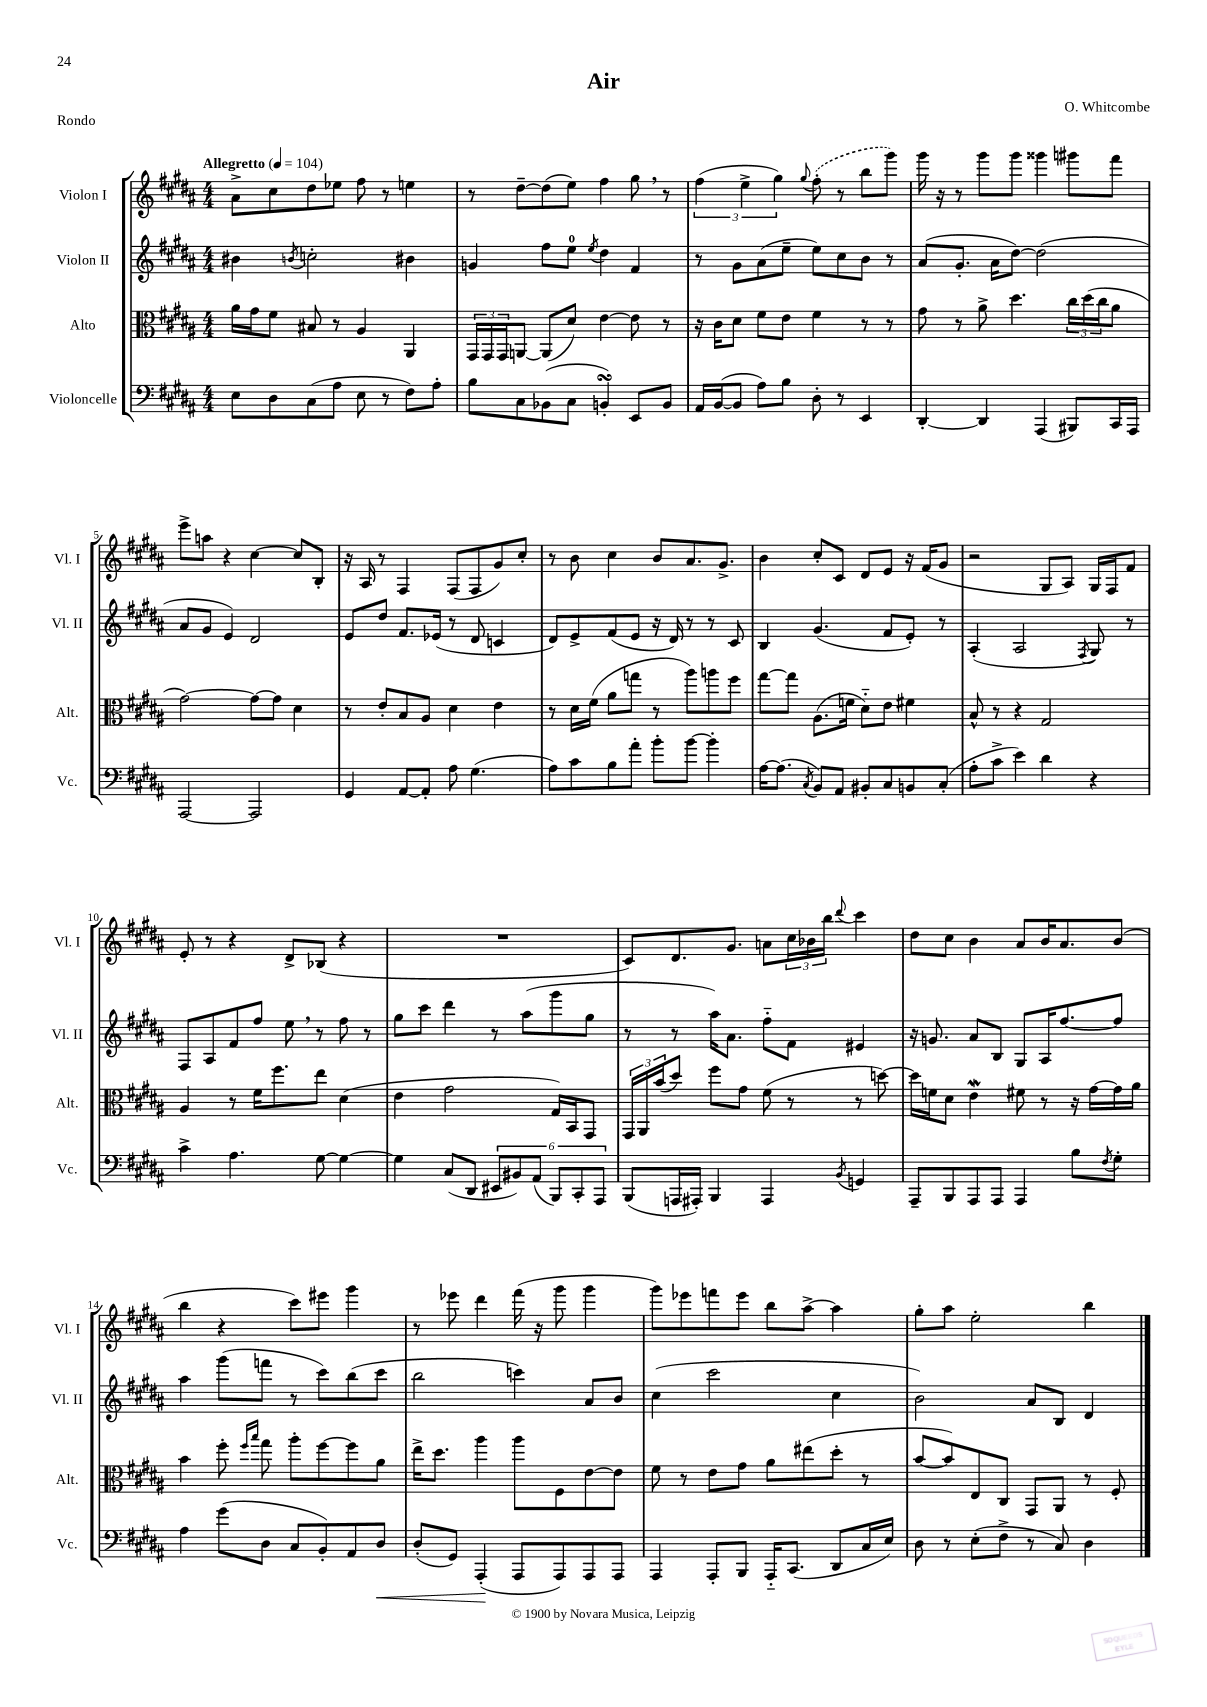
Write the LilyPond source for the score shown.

\header { title = "Air" composer = "O. Whitcombe" piece = "Rondo" }
<<
\new StaffGroup <<
\new Staff = "s0" \with { instrumentName = "Violon I" shortInstrumentName = "Vl. I" } {
    \clef treble \key b \major \numericTimeSignature \time 4/4 \tempo "Allegretto" 4 = 104
    ais'8-> cis''8 dis''8 ees''8 fis''8 r8 e''4 |
    r8 dis''8~-- dis''8( e''8) fis''4 gis''8 \breathe r8 |
    \tuplet 3/2 { fis''4( e''4-> gis''4) } \appoggiatura { gis''8 } \once \slurDashed fis''8-.( r8 b''8 gis'''8) |
    gis'''16 r16 r8 gis'''8 gis'''8 gisis'''4 gis'''8 fis'''8 |
    e'''8-> a''8 r4 cis''4~ cis''8 b8-. |
    r16 ais16 r8 fis4 fis8( fis8 gis'8) cis''8-. |
    r8 b'8 cis''4 b'8 ais'8. gis'8.-> |
    b'4 cis''8-. cis'8 dis'8 e'8 r16 fis'16( gis'8 |
    r2 gis8 ais8) gis16 fis16 fis'8 |
    e'8-. r8 r4 dis'8-> bes8( r4 |
    R1 |
    cis'8) dis'8. gis'8. a'8 \tuplet 3/2 { cis''16 bes'16 b''16 } \appoggiatura { dis'''8 } cis'''4 |
    dis''8 cis''8 b'4 ais'8 b'16 ais'8. b'8( |
    b''4 r4 cis'''8) eis'''8 gis'''4 |
    r8 ees'''8 dis'''4 fis'''16( r16 gis'''8 gis'''4 |
    gis'''8) ees'''8 f'''8 ees'''8 b''8 ais''8~-> ais''4 |
    gis''8-. ais''8 e''2-. b''4 \bar "|." |
}
\new Staff = "s1" \with { instrumentName = "Violon II" shortInstrumentName = "Vl. II" } {
    \clef treble \key b \major \numericTimeSignature \time 4/4
    bis'4 \acciaccatura { b'8 } c''2-. bis'4 |
    g'4 fis''8 e''8-0 \acciaccatura { e''8 } dis''4 fis'4 |
    r8 gis'8 ais'8( e''8-- e''8) cis''8 b'8 r8 |
    ais'8( gis'8.-. ais'16 dis''8~) dis''2( |
    ais'8 gis'8 e'4) dis'2 |
    e'8 dis''8 fis'8. ees'16( r8 dis'8 c'4 |
    dis'8) e'8-> fis'8( e'8 r16 dis'16) r8 r8 cis'8 |
    b4 gis'4.( fis'8 e'8-.) r8 |
    ais4-.( ais2 \acciaccatura { fis8 } gis8) r8 |
    fis8 ais8 fis'8 fis''8 e''8 \breathe r8 fis''8 r8 |
    gis''8 cis'''8 dis'''4 r8 ais''8( gis'''8 gis''8 |
    r8 r8 ais''16) ais'8. fis''8-_ fis'8 eis'4 |
    r16 g'8. ais'8 b8 gis8 ais16 fis''8.~ fis''8 |
    ais''4 gis'''8( f'''8 r8 cis'''8) b''8( cis'''8 |
    b''2 c'''4) ais'8 b'8 |
    cis''4( cis'''2 cis''4 |
    b'2) ais'8 b8 dis'4 \bar "|." |
}
\new Staff = "s2" \with { instrumentName = "Alto" shortInstrumentName = "Alt." } {
    \clef alto \key b \major \numericTimeSignature \time 4/4
    ais'16 gis'16 fis'8 bis8 r8 ais4 ais,4 |
    \tuplet 3/2 { gis,16 gis,16 gis,16 } a,8~ a,8( dis'8) e'4~ e'8 r8 |
    r16 cis'16 dis'8 fis'8 e'8 fis'4 r8 r8 |
    gis'8 r8 ais'8-> dis''4. \tuplet 3/2 { cis''16 dis''16( cis''16 } ais'8 |
    gis'2~) gis'8~ gis'8 dis'4 |
    r8 e'8-. b8 ais8 dis'4 e'4 |
    r8 dis'16 fis'16( ais'8 g''8 r8 ais''8) a''8 fis''8 |
    gis''8~ gis''8 ais8.( f'16 dis'8-_) e'8 fis'4 |
    b8-^ r8 r4 gis2 |
    ais4 r8 fis'16 fis''8. e''8 dis'4( |
    e'4 gis'2 gis16) b,16 gis,8 |
    \tuplet 3/2 { gis,16 ais,16 b'16( } dis''8) fis''8 gis'8 fis'8( r8 r8 d''8~) |
    d''16 f'16 dis'8 e'4\mordent fis'8 r8 r16 gis'16~ gis'16 ais'16 |
    b'4 fis''8-. \grace { fis''16 b''16 } gis''8 ais''8-. fis''8~ fis''8 ais'8 |
    e''16-> dis''8. ais''4 ais''8 fis8 e'8~ e'8 |
    fis'8 r8 e'8 gis'8 ais'8 eis''8( dis''8-. r8 |
    b'8~ b'8) e8 cis8 gis,8 ais,8 r8 fis8-. \bar "|." |
}
\new Staff = "s3" \with { instrumentName = "Violoncelle" shortInstrumentName = "Vc." } {
    \clef bass \key b \major \numericTimeSignature \time 4/4
    e8 dis8 cis8( ais8 e8 r8 fis8) ais8-. |
    b8 cis8 bes,8( cis8 b,4-.\turn) e,8 b,8 |
    ais,16 b,16~( b,8 ais8) b8 dis8-. r8 e,4 |
    dis,4~-. dis,4 ais,,4( bis,,8) cis,16 ais,,16 |
    ais,,2~ ais,,2 |
    gis,4 ais,8~ ais,8-. ais8 gis4.( |
    ais8) cis'8 b8 ais'8-. b'8-. b'8~ b'4-. |
    ais16~ ais8.( \acciaccatura { cis8 } b,8) ais,8 bis,8-. cis8 b,8 cis8-.( |
    ais8-. cis'8-> e'4) dis'4 r4 |
    cis'4-> ais4. gis8~ gis4~ |
    gis4 cis8( dis,8 \tuplet 6/4 { eis,8 bis,8) ais,8( b,,8) cis,8-. ais,,8 } |
    b,,8( a,,16 ais,,16-.) b,,4 ais,,4 \acciaccatura { b,8 } g,4 |
    ais,,8-- b,,8 ais,,8 ais,,8 ais,,4 b8 \acciaccatura { fis8 } gis8-. |
    ais4 gis'8( dis8 cis8 b,8-.) ais,8 dis8\< |
    dis8-.( gis,8) ais,,4-.\!( ais,,8 ais,,8) ais,,8 ais,,8 |
    ais,,4 ais,,8-. b,,8 ais,,16-_ cis,8.( dis,8 cis16 e16) |
    dis8 r8 e8-.( fis8-> r8 cis8) dis4 \bar "|." |
}
>>
>>
